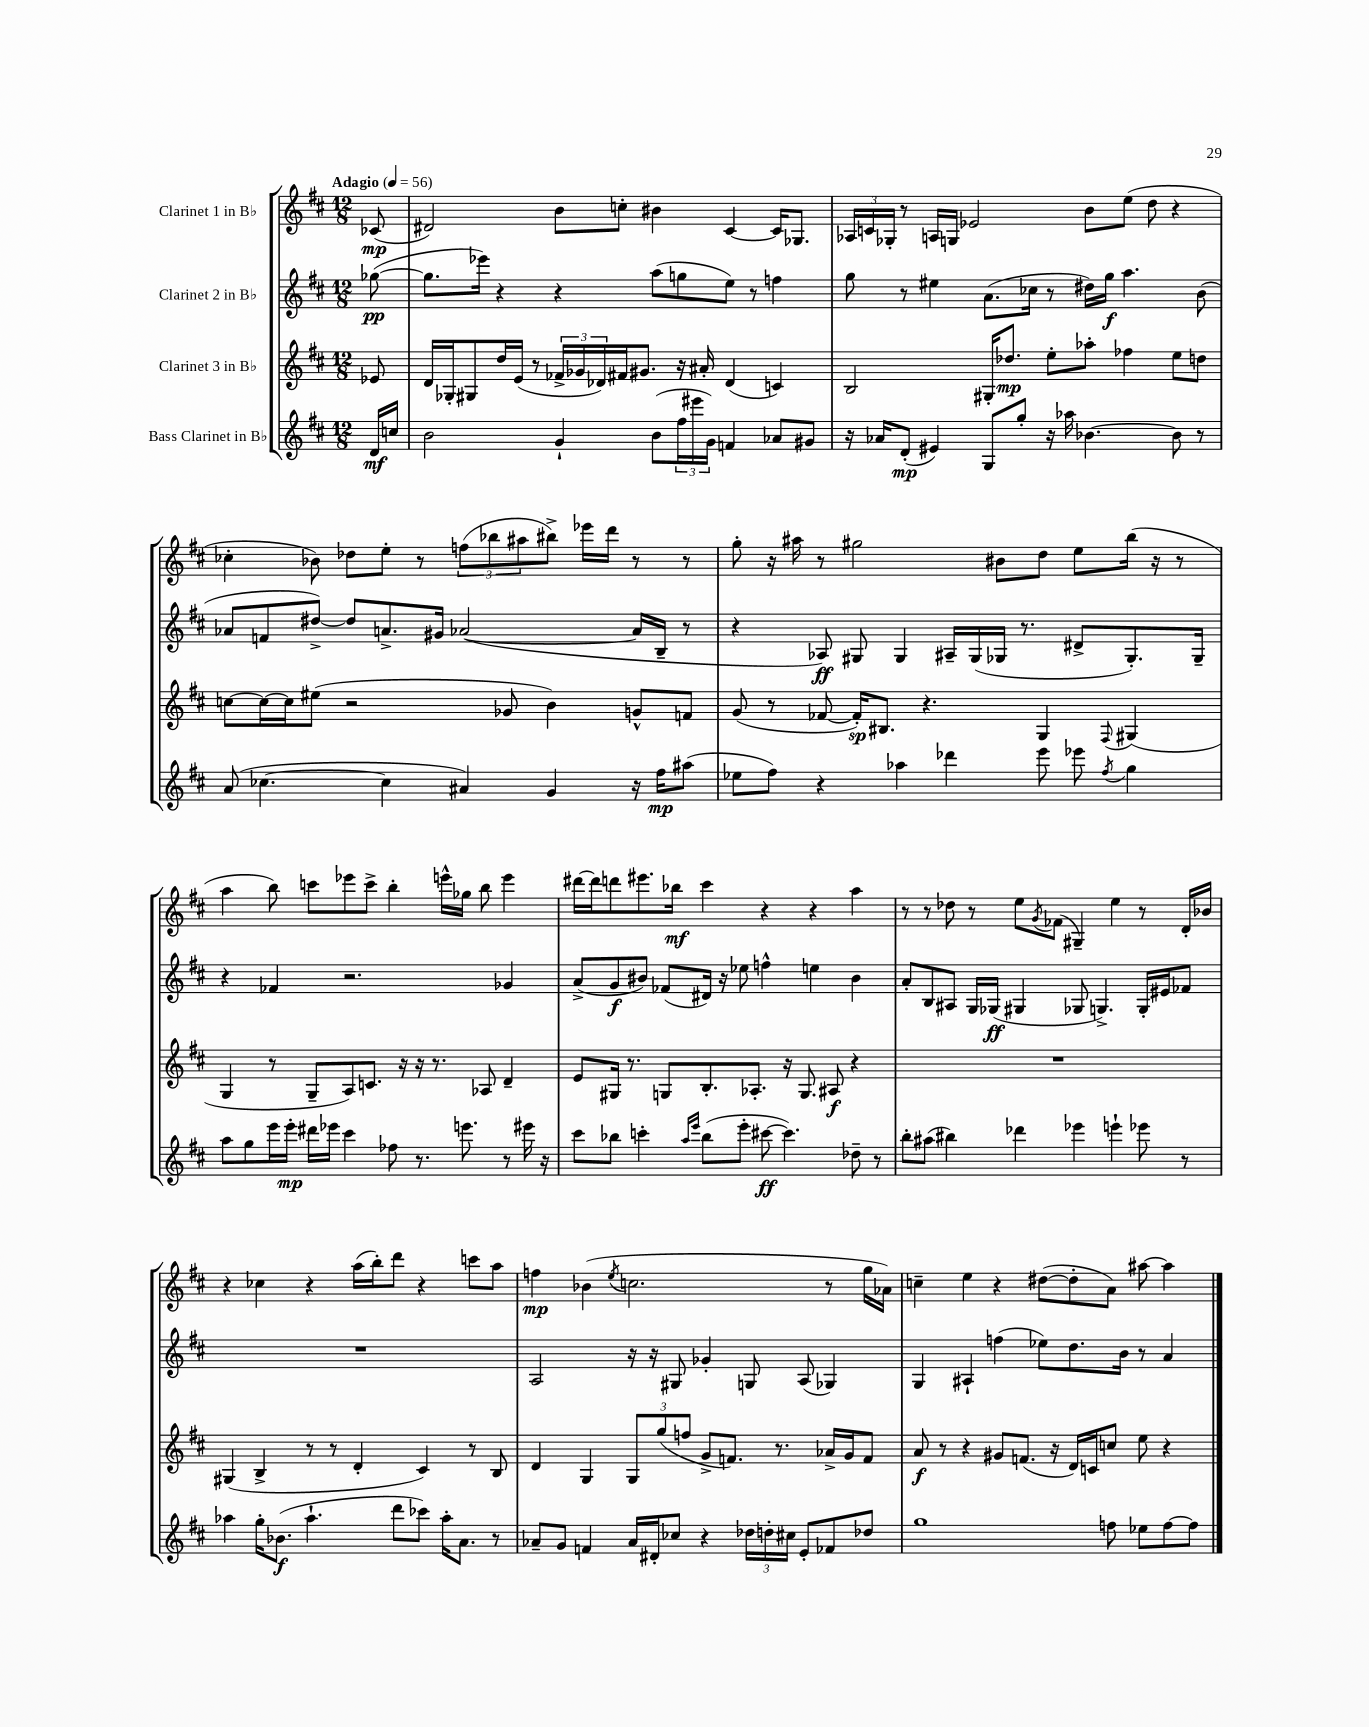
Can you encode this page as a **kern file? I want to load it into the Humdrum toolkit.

**kern	**dynam	**kern	**dynam	**kern	**dynam	**kern	**dynam
*part4	*part4	*part3	*part3	*part2	*part2	*part1	*part1
*staff4	*staff4	*staff3	*staff3	*staff2	*staff2	*staff1	*staff1
*I"Bass Clarinet in B♭	*	*I"Clarinet 3 in B♭	*	*I"Clarinet 2 in B♭	*	*I"Clarinet 1 in B♭	*
*clefG2	*	*clefG2	*	*clefG2	*	*clefG2	*
*k[f#c#]	*	*k[f#c#]	*	*k[f#c#]	*	*k[f#c#]	*
*M12/8	*	*M12/8	*	*M12/8	*	*M12/8	*
*MM56	*	*MM56	*	*MM56	*	*MM56	*
=	=	=	=	=	=	=	=
!	!	!	!	!	!	!LO:TX:a:B:t=Adagio	!
16d/LL	mf	8e-X/	.	([8gg-X\	pp	(8c-X/	mp
16ccn/JJ	.	.	.	.	.	.	.
=1	=1	=1	=1	=1	=1	=1	=1
2b\	.	16d/LL	.	8.gg-\L]	.	2d#X/)	.
.	.	16G-X'/J	.	.	.	.	.
.	.	8G#X/	.	.	.	.	.
.	.	.	.	16eee-X\Jk)	.	.	.
.	.	16dd/L	.	4r	.	.	.
.	.	(16e/JJ	.	.	.	.	.
.	.	8r	.	.	.	.	.
4g`/	.	24f-X^/LL	.	4r	.	8b\L	.
.	.	24g-X/	.	.	.	.	.
.	.	24d-X/)	.	.	.	.	.
.	.	16f#X/J	.	.	.	8ccn'\J	.
.	.	8.g#X/J	.	.	.	.	.
(8b\L	.	.	.	(8aa\L	.	4b#X\	.
24ff#\L	.	16r	.	8ggn\	.	.	.
24eee#X\	.	.	.	.	.	.	.
.	.	16a#X'/	.	.	.	.	.
24g\JJ)	.	.	.	.	.	.	.
4fn/	.	(4d-/	.	8ee\J)	.	[4c#/	.
.	.	.	.	8r	.	.	.
8a-X/L	.	4cn/)	.	4ffn\	.	16c#/KL]	.
.	.	.	.	.	.	8.G-X/J	.
8g#X/J	.	.	.	.	.	.	.
=2	=2	=2	=2	=2	=2	=2	=2
16r	.	2B/	.	8gg\	.	24A-X/LL	.
.	.	.	.	.	.	24cn/	.
16a-X/KL	.	.	.	.	.	.	.
.	.	.	.	.	.	24G-X'/JJ	.
(8d'/J	mp	.	.	8r	.	8r	.
4e#X/)	.	.	.	4ee#X\	.	16An/LL	.
.	.	.	.	.	.	16Gn/JJ	.
.	.	.	.	.	.	2e-X/	.
8G/L	.	16G#X'/KL	.	(8.a\L	.	.	.
.	.	8.dd-X/J	mp	.	.	.	.
8gg'/J	.	.	.	.	.	.	.
.	.	.	.	16cc-X\Jk	.	.	.
16r	.	8ee'\L	.	8r	.	.	.
16aa-X\	.	.	.	.	.	.	.
[4.b-X\	.	8aa-X'\J	.	16dd#X\LL)	.	8b\L	.
.	.	.	.	16gg\JJ	f	.	.
.	.	4ff-X\	.	4.aa\	.	(8ee\J	.
.	.	.	.	.	.	8dd\	.
8b-\]	.	8ee\L	.	.	.	4r	.
8r	.	8ddn\J	.	(8b\	.	.	.
!!LO:LB:g=z
=3	=3	=3	=3	=3	=3	=3	=3
(8a/	.	[8ccn\L	.	8a-X/L	.	4cc-X'\	.
[4.cc-X\	.	16cc\L_	.	8fn/	.	.	.
.	.	16cc\J]	.	.	.	.	.
.	.	(8ee#X\J	.	[8dd#X^/J)	.	8b-X\)	.
.	.	2r	.	8dd#/L]	.	8dd-X\L	.
4cc-\]	.	.	.	8.an^/	.	8ee'\J	.
.	.	.	.	.	.	8r	.
.	.	.	.	16g#X/Jk	.	.	.
4a#X/)	.	.	.	([2a-X/	.	(12ffn\L	.
.	.	.	.	.	.	12bb-X\	.
.	.	8g-X/	.	.	.	.	.
.	.	.	.	.	.	12aa#X\	.
4g/	.	4b\)	.	.	.	8bb#X^\J)	.
.	.	.	.	.	.	16eee-X\LL	.
.	.	.	.	.	.	16ddd\JJ	.
16r	.	8gn^^/L	.	16a-/LL]	.	8r	.
16ff#\KL	mp	.	.	16B~/JJ	.	.	.
(8aa#X\J	.	8fn/J	.	8r	.	8r	.
=4	=4	=4	=4	=4	=4	=4	=4
8ee-X\L	.	(8g/	.	4r	.	8gg'\	.
8ff#\J)	.	8r	.	.	.	16r	.
.	.	.	.	.	.	16aa#X\	.
4r	.	[8f-X/	.	8A-X/)	ff	8r	.
.	.	16f-'/KL])	sp	8G#X/	.	2gg#X\	.
.	.	8.B#X/J	.	.	.	.	.
4aa-X\	.	.	.	4G#/	.	.	.
.	.	4.r	.	.	.	.	.
4ddd-X\	.	.	.	16A#X~/LL	.	.	.
.	.	.	.	(16G#/	.	.	.
.	.	.	.	16G-X/JJ	.	8b#X\L	.
.	.	.	.	8.r	.	.	.
8eee\	.	4G/	.	.	.	8dd\J	.
8eee-X\	.	.	.	8d#X^/L	.	8ee\L	.
8qff#/	.	8qqF#/	.	.	.	.	.
4gg\	.	(4G#X/	.	8.G-'/)	.	(16bb\Jk	.
.	.	.	.	.	.	16r	.
.	.	.	.	.	.	8r	.
.	.	.	.	16G-~/Jk	.	.	.
!!LO:LB:g=z
=5	=5	=5	=5	=5	=5	=5	=5
8aa\L	.	4G/	.	4r	.	4aa\	.
8gg\	.	.	.	.	.	.	.
16eee\L	.	8r	.	4f-X/	.	8bb\)	.
16eee'\JJ	mp	.	.	.	.	.	.
16ddd#X\LL	.	8G~/L	.	.	.	8cccn\L	.
16eee-X\JJ	.	.	.	.	.	.	.
4ccc#\	.	8A/)	.	2.r	.	8eee-X\	.
.	.	8.cn/J	.	.	.	8ccc^\J	.
8ff-X\	.	.	.	.	.	4bb'\	.
.	.	16r	.	.	.	.	.
8.r	.	16r	.	.	.	.	.
.	.	8.r	.	.	.	.	.
.	.	.	.	.	.	16eeen^^\LL	.
8.eeen\	.	.	.	.	.	16gg-X\JJ	.
.	.	8A-X/	.	.	.	8bb\	.
8r	.	4d~/	.	4g-X/	.	4eee\	.
16eee#X\	.	.	.	.	.	.	.
16r	.	.	.	.	.	.	.
=6	=6	=6	=6	=6	=6	=6	=6
8ccc#\L	.	8e/L	.	(8a^/L	.	[16ddd#X\LL	.
.	.	.	.	.	.	16ddd#\J]	.
8bb-X\J	.	16G#X/Jk	.	8g/	f	8dddn\	.
.	.	8.r	.	.	.	.	.
4cccn'\	.	.	.	8b#X/J)	.	8.eee#X\	.
.	.	8Gn/L	.	(8f-X/L	.	.	.
.	.	.	.	.	.	16bb-X\Jk	mf
16qqaa/LL	.	.	.	.	.	.	.
16qqeee/JJ	.	.	.	.	.	.	.
(8bb-\L	.	8.B'/	.	16d#X/Jk)	.	4ccc#\	.
.	.	.	.	16r	.	.	.
8eee'\J	.	.	.	8ee-X\	.	.	.
.	.	8.A-X'/J	.	.	.	.	.
[8ccc#X\	ff	.	.	4ffn^^\	.	4r	.
4.ccc#\])	.	16r	.	.	.	.	.
.	.	8.G/	.	.	.	.	.
.	.	.	.	4een\	.	4r	.
.	.	8A#X/	f	.	.	.	.
8dd-X~\	.	4r	.	4b#\	.	4aa\	.
8r	.	.	.	.	.	.	.
=7	=7	=7	=7	=7	=7	=7	=7
8bb'\L	.	1.r	.	8a'/L	.	8r	.
(8aa#X\J	.	.	.	8B/	.	8r	.
4bb#X\)	.	.	.	8A#X/J	.	8dd-X\	.
.	.	.	.	16G/LL	.	8r	.
.	.	.	.	(16G-X/JJ	ff	.	.
4ddd-X\	.	.	.	4G#X/	.	8ee\L	.
.	.	.	.	.	.	8qg/	.
.	.	.	.	.	.	(8f-X\J	.
4eee-X\	.	.	.	8G-X/	.	4G#X~/)	.
.	.	.	.	4.Gn^/)	.	.	.
4eeen`\	.	.	.	.	.	4ee\	.
8eee-X\	.	.	.	16G'/LL	.	8r	.
.	.	.	.	16e#X/J	.	.	.
8r	.	.	.	8f-X/J	.	16d'/LL	.
.	.	.	.	.	.	16b-X/JJ	.
!!LO:LB:g=z
=8	=8	=8	=8	=8	=8	=8	=8
4aa-X\	.	(4G#X/	.	1.r	.	4r	.
16gg'\KL	.	4B^/	.	.	.	4cc-X\	.
(8.b-X\J	f	.	.	.	.	.	.
4.aa-`\	.	8r	.	.	.	4r	.
.	.	8r	.	.	.	.	.
.	.	4d'/	.	.	.	(16aa\LL	.
.	.	.	.	.	.	16bb'\J)	.
8ddd\L	.	.	.	.	.	8ddd\J	.
8ccc-X\J)	.	4c#/)	.	.	.	4r	.
16aa-'\KL	.	.	.	.	.	.	.
8.a\J	.	.	.	.	.	.	.
.	.	8r	.	.	.	8cccn\L	.
8r	.	8B/	.	.	.	8aa\J	.
=9	=9	=9	=9	=9	=9	=9	=9
8a-X~/L	.	4d/	.	2A/	.	4ffn\	mp
8g/J	.	.	.	.	.	.	.
4fn/	.	4G/	.	.	.	(4b-X\	.
.	.	.	.	.	.	8qee/	.
16a-/LL	.	12G/L	.	16r	.	2.ccn\	.
16d#X'/J	.	.	.	16r	.	.	.
.	.	(12gg/	.	.	.	.	.
8cc-X/J	.	.	.	8G#X/	.	.	.
.	.	12ffn/J	.	.	.	.	.
4r	.	8g^/L	.	4g-X'/	.	.	.
.	.	8.fn/J)	.	.	.	.	.
24dd-X\LL	.	.	.	8Gn/	.	.	.
24ddn'\	.	.	.	.	.	.	.
.	.	8.r	.	.	.	.	.
24cc#X\JJ	.	.	.	.	.	.	.
8e'/L	.	.	.	(8A/	.	.	.
8f-X/	.	16a-X^/LL	.	4G-X/)	.	8r	.
.	.	16g/J	.	.	.	.	.
8dd-X/J	.	8f/J	.	.	.	16gg\LL	.
.	.	.	.	.	.	16a-X\JJ)	.
=10	=10	=10	=10	=10	=10	=10	=10
1gg	.	8a/	f	4G/	.	4ccn~\	.
.	.	8r	.	.	.	.	.
.	.	4r	.	4A#X`/	.	4ee\	.
.	.	8g#X/L	.	(4ffn\	.	4r	.
.	.	(8.fn/J	.	.	.	.	.
.	.	.	.	8ee-X\L)	.	([8dd#X\L	.
.	.	16r	.	.	.	.	.
.	.	16d/LL)	.	8.dd\	.	8dd#'\]	.
.	.	16cn/J	.	.	.	.	.
8ffn\	.	8ccn/J	.	.	.	8a\J)	.
.	.	.	.	16b\Jk	.	.	.
8ee-X\L	.	8ee\	.	8r	.	[8aa#X\	.
[8ff\	.	4r	.	4a/	.	4aa#\]	.
8ff\J]	.	.	.	.	.	.	.
==	==	==	==	==	==	==	==
*-	*-	*-	*-	*-	*-	*-	*-
